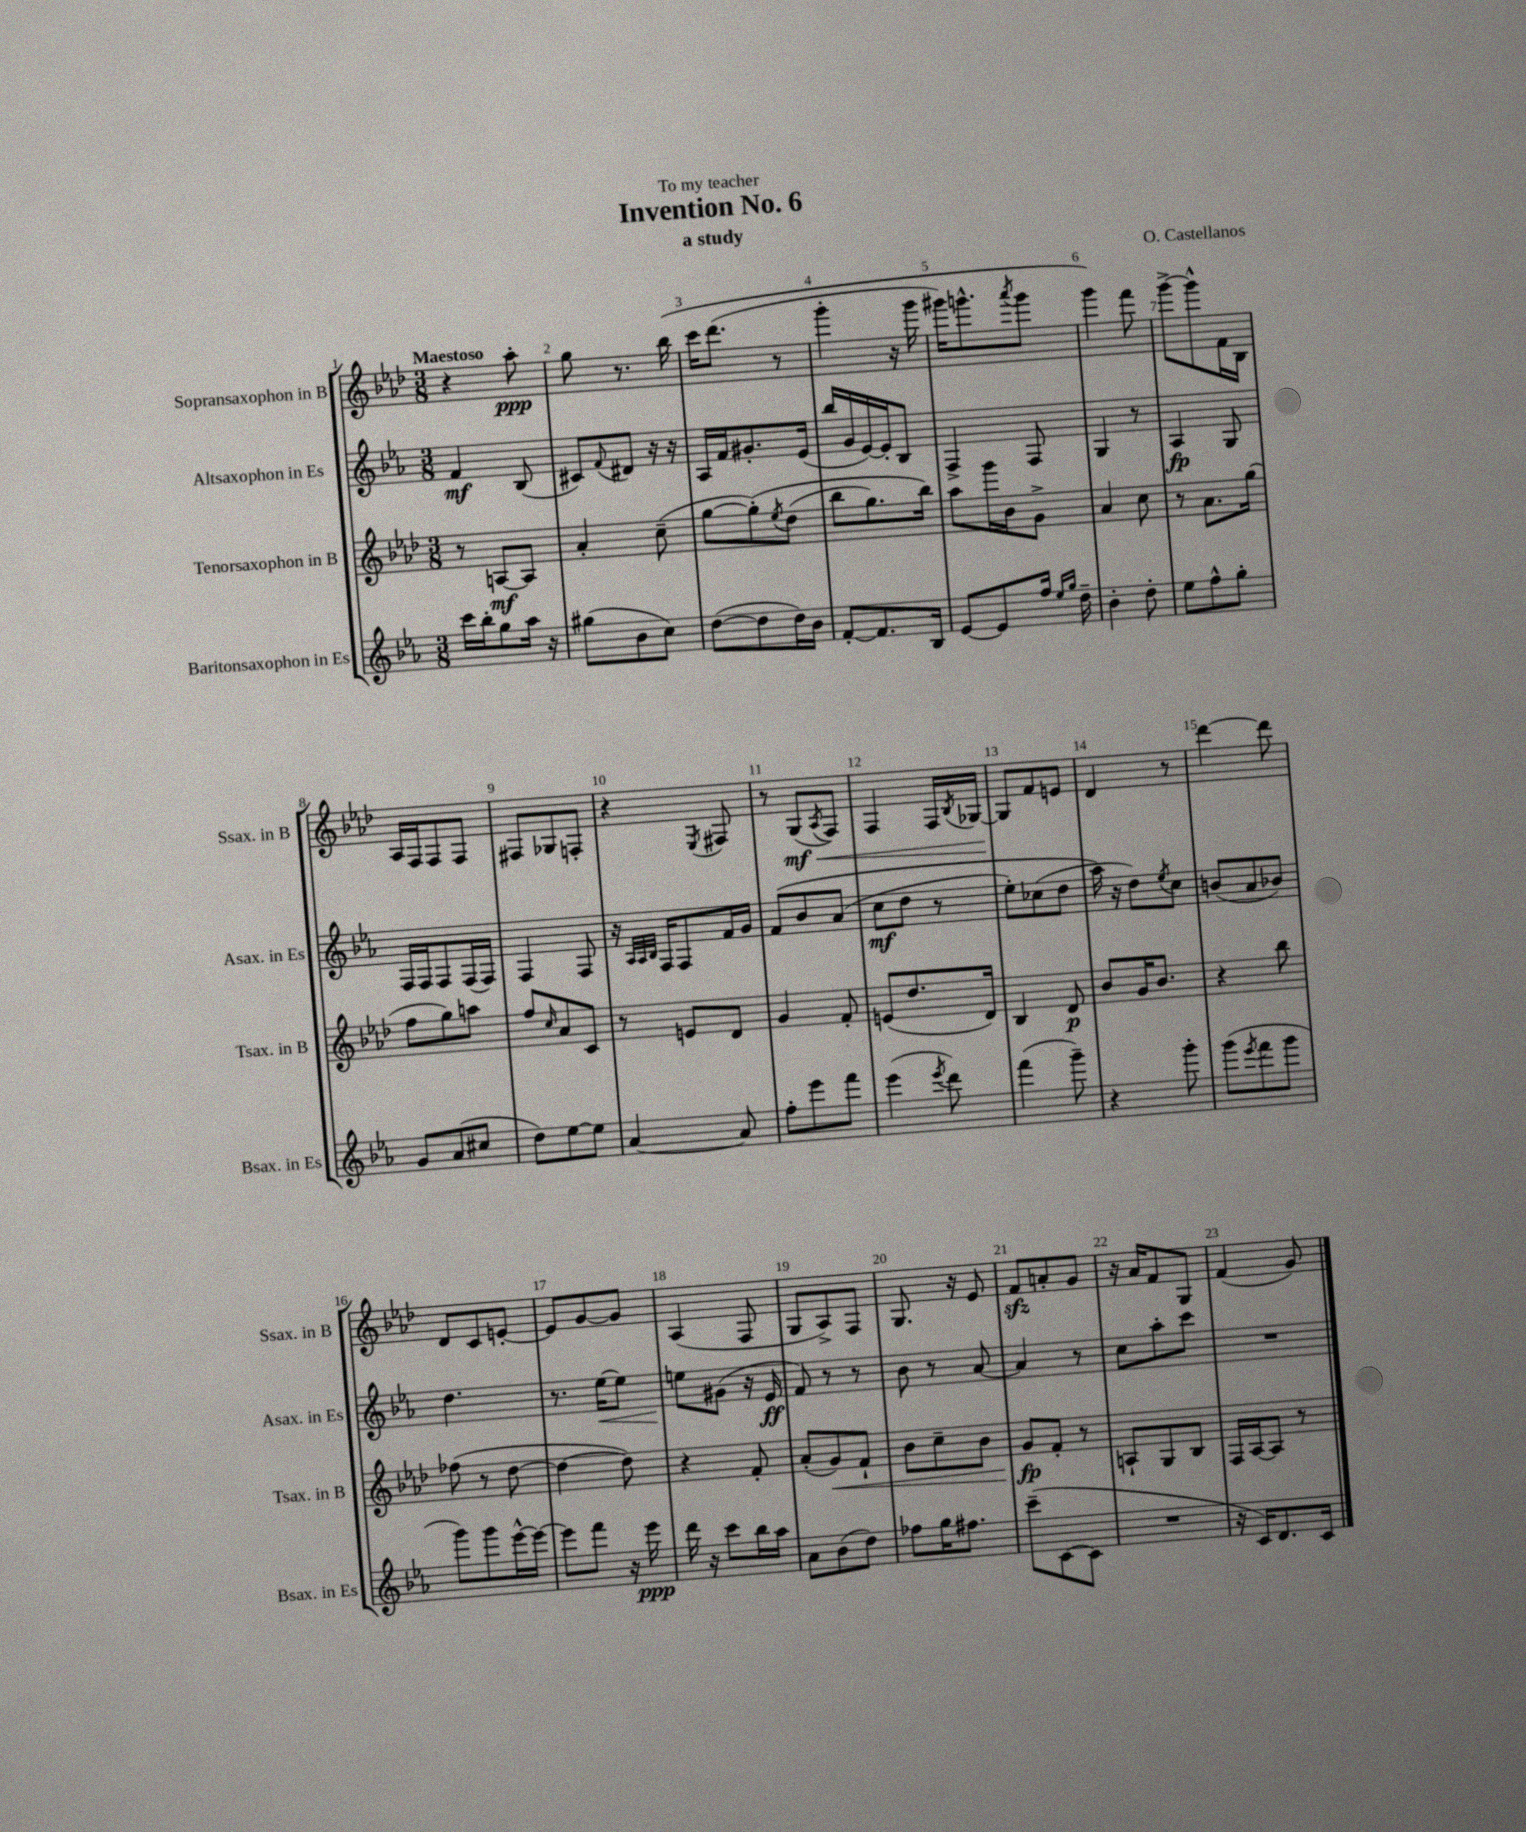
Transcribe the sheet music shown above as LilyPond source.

\header { title = "Invention No. 6" composer = "O. Castellanos" subtitle = "a study" dedication = "To my teacher" }
<<
\new StaffGroup <<
\new Staff = "s0" \with { instrumentName = "Sopransaxophon in B" shortInstrumentName = "Ssax. in B" } {
    \clef treble \key aes \major \numericTimeSignature \time 3/8 \tempo "Maestoso"
    r4 aes''8-.\ppp |
    g''8 r8. bes''16\( |
    c'''16 des'''8.( r8 |
    g'''4-. r16 g'''16 |
    gis'''16) g'''8.-^ \acciaccatura { aes'''8 } g'''8 |
    g'''4\) f'''8 |
    g'''8~-> g'''8-^ f'16 bes16 |
    aes16 f16 f8 f8 |
    fis8 ges8 f8-. |
    r4 \acciaccatura { ees8 } fis8 |
    r8 g8\mf\<( \acciaccatura { aes8 } f8) |
    f4 f16 \acciaccatura { bes8 } ges16~ |
    ges8\! f'8 e'8 |
    des'4 r8 |
    des'''4~ des'''8 |
    des'8 c'8 e'8~-. |
    e'8 g'8~ g'8 |
    aes4( f8 |
    g8 aes8->) f8 |
    g8. r16 ees'8 |
    f'8\sfz a'8-. g'8 |
    r16 aes'16 f'8 g8 |
    f'4( g'8) \bar "|." |
}
\new Staff = "s1" \with { instrumentName = "Altsaxophon in Es" shortInstrumentName = "Asax. in Es" } {
    \clef treble \key ees \major \numericTimeSignature \time 3/8
    f'4\mf bes8( |
    cis'8) \appoggiatura { f'8 } dis'8 r16 r16 |
    aes16 f'16 gis'8.-. ees'16( |
    bes''16 g'16 ees'16~) ees'16-. bes8 |
    f4-> f8 |
    g4 r8 |
    aes4\fp g8 |
    f16 f16 f8 f16( f16) |
    f4 f8 |
    r16 \grace { aes32 aes32 bes32 } f16 f8 f'16 g'16 |
    f'8\( bes'8 aes'8( |
    c''8\mf d''8 r8 |
    ees''8-.) ces''8( d''8 |
    aes''16\) r16 d''8) \acciaccatura { ees''8 } c''8 |
    b'8( aes'8 bes'8) |
    d''4. |
    r8. ees''16~\< ees''8 |
    e''8\! gis'8( r16 ees'16\ff |
    f'8) r8 r8 |
    bes'8 r8 aes'8~ |
    aes'4 r8 |
    c''8 aes''8-. c'''8 |
    R4. \bar "|." |
}
\new Staff = "s2" \with { instrumentName = "Tenorsaxophon in B" shortInstrumentName = "Tsax. in B" } {
    \clef treble \key aes \major \numericTimeSignature \time 3/8
    r8 a8~\mf a8 |
    aes'4-. c''8--( |
    g''8~ g''8-.)\( \acciaccatura { ees''8 } des''8( |
    bes''8 g''8.) bes''16\) |
    aes''8 g'''16 bes'16 g'8-> |
    aes'4 c''8 |
    r8 aes'8. g''16( |
    f''8 g''8) a''8 |
    f''8 \grace { c''16 } aes'8 c'8 |
    r8 e'8 des'8 |
    g'4 f'8-. |
    e'8( des''8. des'16) |
    bes4 des'8\p |
    bes'8 g'16 bes'8. |
    r4 bes''8 |
    fes''8( r8 des''8~ |
    des''4~ des''8) |
    r4 f'8-. |
    aes'8-.( g'8\<) f'8-! |
    bes'8 c''8-- bes'8 |
    g'8\fp\! f'8-. r8 |
    a8-! g8 bes8 |
    f16 aes16~ aes8 r8 \bar "|." |
}
\new Staff = "s3" \with { instrumentName = "Baritonsaxophon in Es" shortInstrumentName = "Bsax. in Es" } {
    \clef treble \key ees \major \numericTimeSignature \time 3/8
    c'''16 bes''16-. g''8 aes''16 r16 |
    gis''8( bes'8 c''8) |
    d''8~( d''8 d''16) bes'16 |
    f'8~-. f'8. bes16 |
    ees'8~ ees'8 f''16 \grace { ees''16 g''16 } d''16-- |
    bes'4-. d''8-. |
    ees''8 f''8-^ g''8-. |
    g'8 aes'8( cis''8 |
    d''8) ees''8~ ees''8 |
    aes'4~ aes'8 |
    f''8-. ees'''8 f'''8 |
    ees'''4( \acciaccatura { ees'''8 } d'''8) |
    f'''4( g'''8--) |
    r4 g'''8-. |
    g'''8( \acciaccatura { ees'''8 } f'''8 g'''8 |
    g'''8) g'''8 ees'''16~-^ ees'''16~ |
    ees'''8 f'''8 r16 ees'''16\ppp |
    d'''16 r16 c'''8 bes''16 aes''16 |
    aes'8 bes'8( d''8) |
    fes''8 g''16 fis''8. |
    c'''8--( c'8~ c'8 |
    R4. |
    r16 c'16) d'8. c'16 \bar "|." |
}
>>
>>
\layout { \context { \Score \override BarNumber.break-visibility = ##(#f #t #t) barNumberVisibility = #all-bar-numbers-visible } }
